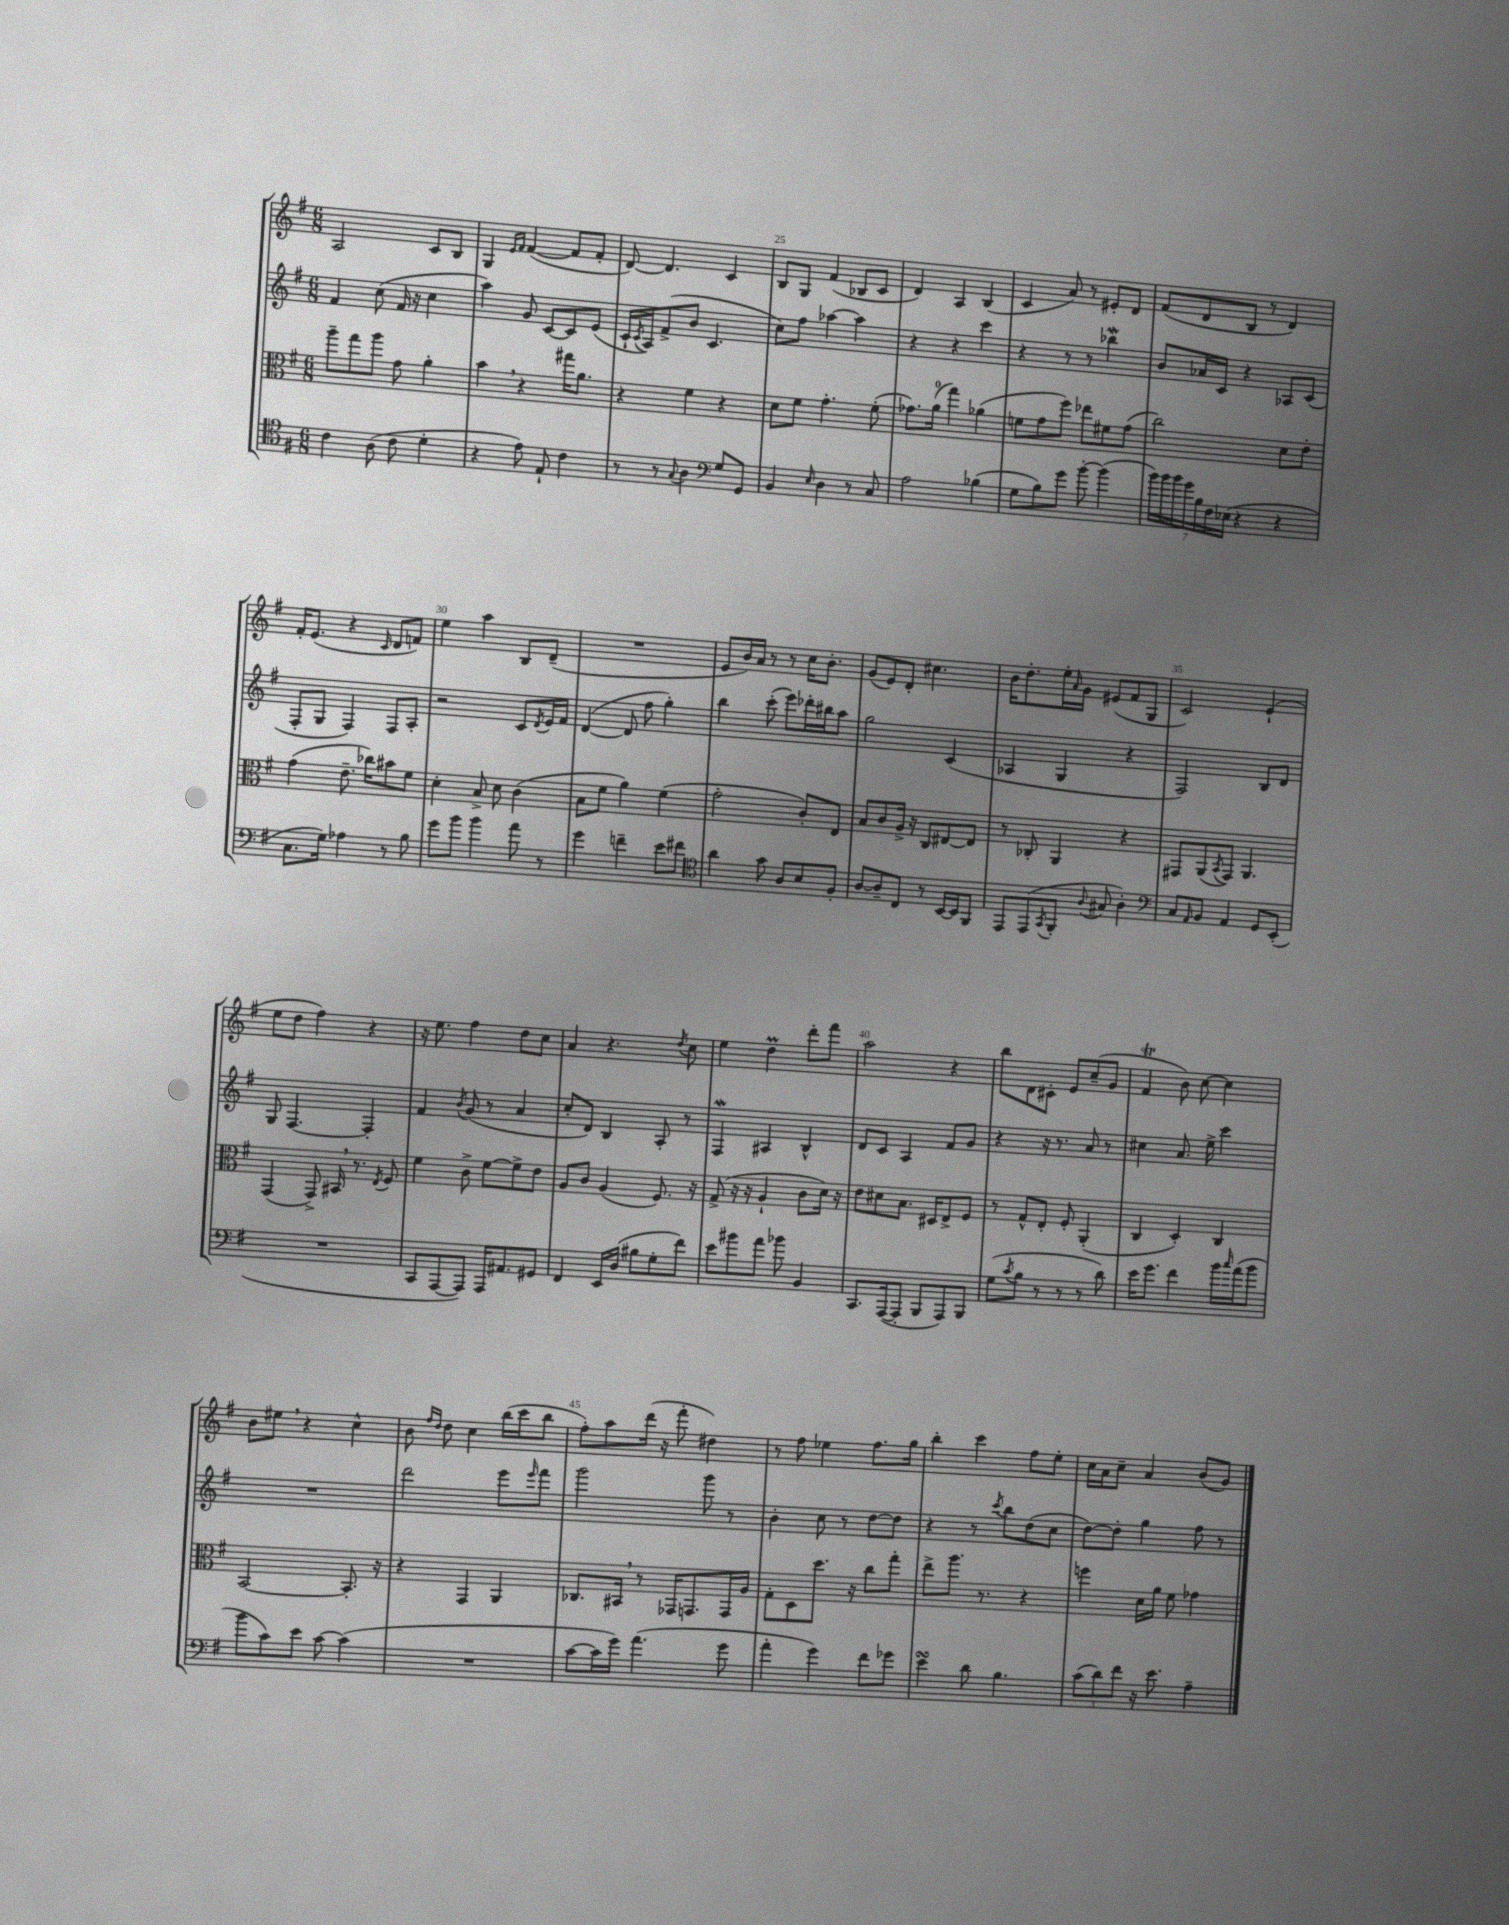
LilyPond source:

<<
\new StaffGroup <<
\new Staff = "s0" {
    \clef treble \key g \major \numericTimeSignature \time 6/8
    a2 c'8 b8 |
    g4 \grace { e'16 fis'16 } fis'4~( fis'8 fis'8-. |
    d'8~) d'4. c'4 |
    b8 g8 fis'4( bes8 c'8 |
    d'4) a4 b4( |
    c'4 a'8) r8 eis'8-. d'8 |
    fis'8( d'8 b8 r8 d'4) |
    fis'16-. e'8.( r4 \grace { c'16 } d'8 f'8) |
    e''4 a''4 b8 d'8--( |
    R2. |
    e'8 b'16) a'16 r8 r8 c''16 b'8.-. |
    g'8( e'8) d'8-. cis''4. |
    b'16 d''8.-. e''16-. \grace { a'16 } g'16 eis'8( fis'8 g8 |
    c'2) e'4-!( |
    e''8 d''8 fis''4) r4 |
    r16 e''8. fis''4 d''8 c''8 |
    a'4 r4. \acciaccatura { d''8 } c''8 |
    e''4 d''4\prall d'''8-. fis'''8 |
    a''2 r4 |
    b''8 d'8 cis'8-. e'8 c''8--( g'8 |
    fis'4\trill b'8) c''8~ c''4 |
    b'8 eis''8 \breathe r4 c''4-^ |
    b'8 \grace { fis''16 d''16 } d''8 c''4 b''16( c'''16 b''8 |
    fis''8-.) a''8 d'''16( r16 fis'''8-. dis''4) |
    r8 fis''8 ees''4 fis''8. g''16 |
    b''4-. c'''4 fis''8 e''8-. |
    c''16 a'16 c''8-- a'4 b'8( g'8) \bar "|." |
}
\new Staff = "s1" {
    \clef treble \key g \major \numericTimeSignature \time 6/8
    fis'4 c''8( fis'16 r16 c''4 |
    a''4) g'8 c'8~ c'8 e'8( |
    c'16-! \acciaccatura { c'8 } a16) fis'8->( b'8 c'4. |
    c''8) fis''8 aes''4~ aes''4 |
    r4 r4 c'''4 |
    r4 r8 r8 bes''4\mordent |
    b'8 aes'16 c'16 r4 aes8 c'8( |
    fis8-. g8 fis4) fis8 a8-. |
    r2 c'8 \acciaccatura { d'8 } e'16 fis'16 |
    d'4~( d'8 fis''8 g''4-.) |
    b''4 c'''8-.( e'''8) des'''16-. bis''16 a''8 |
    g''2 c'4( |
    aes4 g4 r4 |
    fis2) b8 d'8 |
    g8 fis4.~ fis4-. |
    fis'4 \acciaccatura { b'8 } g'8( r8 a'4 |
    c''8-. d'8) b4 a8-. r8 |
    fis4\mordent ais4 b4-^ |
    d'8 c'8 a4 fis'8 g'8 |
    r4 r16 r8. a'8 r8 |
    cis''4 a'8. e''16-> c'''4 |
    R2. |
    d'''2 e'''8 \grace { e'''16 } fis'''8 |
    g'''2 g'''8 r8 |
    b'4-. c''8 r8 d''8~ d''8 |
    r4 r8 \acciaccatura { c'''8 } b''8 d''8( c''8 |
    d''8~) d''8-. g''4 fis''8 r8 \bar "|." |
}
\new Staff = "s2" {
    \clef alto \key g \major \numericTimeSignature \time 6/8
    a''8-- g''8 a''8 g'8 a'4-. |
    b'4 \breathe r4 gis''16 a'8. |
    r4 fis'4 r4 |
    d'8 fis'8 g'4.-. fis'8-.( |
    ges'8.) a'16-0( g''4) aes'4( |
    f'8 g'8 fis''8) ees''8 fis'8 g'8( |
    c''2) d'8 e'8-. |
    g'4( e'8.-- ces''16) bis'8 fis'8 |
    d'4-. b8-> d'8 c'4( |
    b8 fis'8 a'4) fis'4( |
    g'2-. c'8-.) e8 |
    b8 c'8 a16-> r16 c8 eis8~ eis8 |
    r8 ces8-. a,4 r4 |
    gis,8 a,8( \acciaccatura { b,8 } gis,8) a,4. |
    g,4( g,8->) bis,16 \breathe r8. \acciaccatura { e8 } fis8 |
    fis'4 c'8-> fis'8~ fis'8-> e'8 |
    a8 c'8 a4( fis8.) r16 |
    g8->( r16 r16 a4-! c'8 d'16) r16 |
    e'8 dis'8 b8. dis16 e8-> fis8 |
    r8 g8-^ e8-. fis8-. a,4-.( |
    c4 d4-.) c4 |
    b,2~ b,8.-. r16 |
    r4 g,4 a,4 |
    ces8. bis,16 \breathe r8 ges,16 g,8. g,16 a16 |
    g8-. d8 d''8. r16 c''8 g''8-. |
    e''8-> a''8. r8. r4 |
    f''4 d'16 a'16 fis'8 ges'4 \bar "|." |
}
\new Staff = "s3" {
    \clef tenor \key g \major \numericTimeSignature \time 6/8
    c'4 a8( c'8 d'4-. |
    r4 e'8) e8-! c'4 |
    r8 r8 \appoggiatura { g8 } a4 \clef bass g8 g,8 |
    b,4 \grace { e16 } d4 r8 c8 |
    a2 bes4( |
    g8 b8) g'8 b'8~-. b'4( |
    \tuplet 7/4 { b'16) b'16 b'16 g'16 b16 fis16 ees16( } r4 r4 |
    c8. g16) aes4 r8 b8 |
    g'8 b'8 b'4 a'8 r8 |
    g'4 f'4-- e'8 fis'8 |
    \clef tenor a'4 g'8 a8 b8 fis8-. |
    a8~ a8-- c8 r8 b,16~ b,16 fis,8 |
    e,8 e,8( \acciaccatura { g,8 } fis,8-. \appoggiatura { a8 } gis8 a4-.) |
    \clef bass c8 \grace { a,16 } b,8 a,4 g,8 e,8-.( |
    R2. |
    c,8 a,,8~ a,,8) a,,16 ais,8. gis,8 |
    fis,4 e,16 d16( bis8 g8-. fis'8) |
    e'8 bis'8 a'8 bes'8 b,4 |
    c,8. a,,16~( a,,8-. b,,8 a,,8) b,,8 |
    g8( \acciaccatura { c'8 } b8 r8 r8 r8 d'8) |
    e'16 g'8. fis'4 b'16 \grace { c''16 } a'16( b'8 |
    b'8 c'8) e'8 c'8~ c'4( |
    R2. |
    c'8~ c'16 g'16) a'4.( g'8 |
    a'4-. g'4) fis'8 ges'8 |
    e'4\turn d'8 b4. |
    \tuplet 3/2 { c'8( d'8) fis'8 } r16 e'8. a4-- \bar "|." |
}
>>
>>
\layout { \context { \Score currentBarNumber = #22 \override BarNumber.break-visibility = ##(#f #t #t) barNumberVisibility = #(every-nth-bar-number-visible 5) } }
